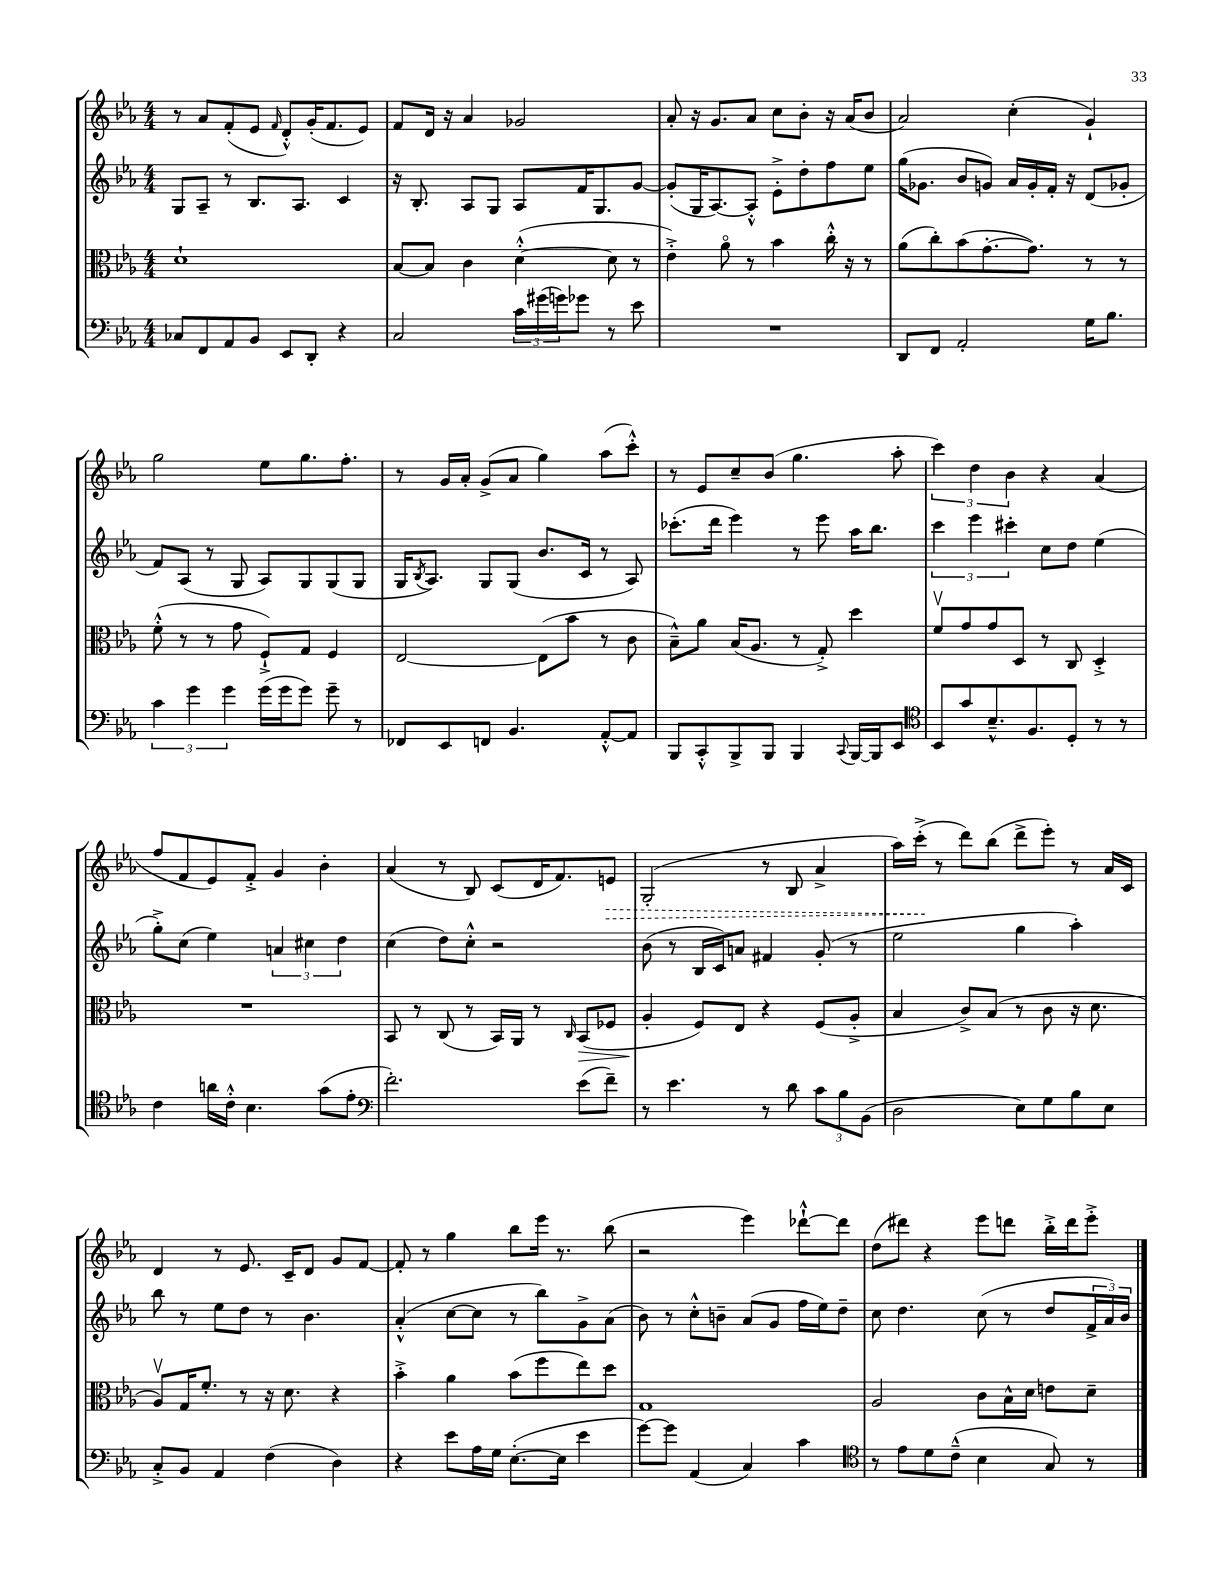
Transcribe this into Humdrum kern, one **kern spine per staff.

**kern	**kern	**dynam	**kern	**kern	**dynam
*part4	*part3	*part3	*part2	*part1	*part1
*staff4	*staff3	*staff3	*staff2	*staff1	*staff1
*clefF4	*clefC3	*	*clefG2	*clefG2	*
*k[b-e-a-]	*k[b-e-a-]	*	*k[b-e-a-]	*k[b-e-a-]	*
*M4/4	*M4/4	*	*M4/4	*M4/4	*
=40	=40	=40	=40	=40	=40
8C-X/L	1d`	.	8G/L	8r	.
8FF/	.	.	8A-~/J	8a-/L	.
8AA-/	.	.	8r	(8f'/	.
8BB-/J	.	.	8.B-/L	8e-/J	.
.	.	.	.	16qqf/	.
8EE-/L	.	.	.	8d'^^/L)	.
.	.	.	8.A-/J	.	.
8DD'/J	.	.	.	(16g'/K	.
.	.	.	.	8.f/	.
4r	.	.	4c/	.	.
.	.	.	.	8e-/J)	.
=41	=41	=41	=41	=41	=41
2C/	[8B-/L	.	16r	8f/L	.
.	.	.	8.B-'/	.	.
.	8B-/J]	.	.	16d/Jk	.
.	.	.	.	16r	.
.	4c\	.	8A-/L	4a-/	.
.	.	.	8G/J	.	.
24c\LL	([4d'^^\	.	8A-/L	2g-X/	.
(24g#X\	.	.	.	.	.
24gn\J)	.	.	.	.	.
8g-X\J	.	.	16f/K	.	.
.	.	.	8.G/	.	.
8r	8d\]	.	.	.	.
8e-\	8r	.	[8g/J	.	.
=42	=42	=42	=42	=42	=42
1r	4e-'^\)	.	(8g'/L]	8a-'/	.
.	.	.	16G/K	16r	.
.	.	.	[8.A-/)	8.g/L	.
.	8a-\	.	.	.	.
.	8r	.	8A-'^^/J]	8a-/J	.
.	4b-\	.	8e-'^\L	8cc\L	.
.	.	.	8dd'\	8b-'\J	.
.	16cc'^^\	.	8ff\	16r	.
.	16r	.	.	(16a-/KL	.
.	8r	.	8ee-\J	8b-/J	.
=43	=43	=43	=43	=43	=43
8DD/L	(8a-\L	.	(16gg\KL	2a-/)	.
.	.	.	8.g-X\J	.	.
8FF/J	8cc'\)	.	.	.	.
2AA-'/	(8b-\	.	8b-/L	.	.
.	[8.g'\	.	8gn/J)	.	.
.	.	.	16a-/LL	(4cc'\	.
.	8.g\J])	.	16g'/	.	.
.	.	.	16f'/JJ	.	.
.	.	.	16r	.	.
16G\KL	8r	.	(8d/L	4g`/)	.
8.B-\J	.	.	.	.	.
.	8r	.	8g-X'/J	.	.
!!LO:LB:g=z
=44	=44	=44	=44	=44	=44
6c\	(8f'^^\	.	8f/L)	2gg\	.
.	8r	.	(8A-/J	.	.
6g\	.	.	.	.	.
.	8r	.	8r	.	.
6g\	.	.	.	.	.
.	8g\	.	8G/	.	.
(16g\LL	8F`^/L)	.	8A-/L)	8ee-\L	.
16g\J	.	.	.	.	.
8g\J)	8G/J	.	8G/	8.gg\	.
8g~\	4F/	.	(8G/	.	.
.	.	.	.	8.ff'\J	.
8r	.	.	8G/J	.	.
=45	=45	=45	=45	=45	=45
8FF-X/L	[2E-/	.	16G/KL	8r	.
.	.	.	8qB-/	.	.
.	.	.	8.A-/J)	.	.
8EE-/	.	.	.	16g/LL	.
.	.	.	.	16a-'/JJ	.
8FFn/J	.	.	8G/L	(8g^/L	.
4.BB-/	.	.	(8G/J	8a-/J	.
.	(8E-\L]	.	8.b-/L	4gg\)	.
.	8b-\J	.	.	.	.
.	.	.	16c/Jk	.	.
[8AA-'^^/L	8r	.	8r	(8aa-\L	.
8AA-/J]	8c\	.	8A-/)	8ccc'^^\J)	.
=46	=46	=46	=46	=46	=46
8BBB-/L	8B-~^^\L)	.	(8.ccc-X'\L	8r	.
8CC'^^/	8a-\J	.	.	8e-/L	.
.	.	.	16ddd\Jk	.	.
8BBB-^/	(16B-/KL	.	4eee-\)	8cc~/	.
.	8.A-/J	.	.	.	.
8BBB-/J	.	.	.	(8b-/J	.
4BBB-/	8r	.	8r	4.gg\	.
.	8G'^/)	.	8eee-\	.	.
8qqCC/	.	.	.	.	.
[16BBB-/LL	4dd\	.	16aa-\KL	.	.
16BBB-/J]	.	.	8.bb-\J	.	.
8EE-/J	.	.	.	8aa-'\	.
=47	=47	=47	=47	=47	=47
*clefC4	*	*	*	*	*
8BB-/L	8fv/L	.	6ccc\	6ccc\)	.
8g/	8g/	.	.	.	.
.	.	.	6eee-\	6dd\	.
8.B-~^^/	8g/	.	.	.	.
.	.	.	6ccc#X'\	6b-\	.
.	8D/J	.	.	.	.
8.F/	.	.	.	.	.
.	8r	.	8cc\L	4r	.
8D'/J	8C/	.	8dd\J	.	.
8r	4D'^/	.	(4ee-\	(4a-/	.
8r	.	.	.	.	.
!!LO:LB:g=z
=48	=48	=48	=48	=48	=48
4c\	1r	.	8gg'^\L)	8ff/L	.
.	.	.	(8cc\J	8f/	.
16an\LL	.	.	4ee-\)	8e-/)	.
16c'^^\JJ	.	.	.	.	.
4.B-\	.	.	.	8f'^/J	.
.	.	.	6an/	4g/	.
.	.	.	6cc#X\	.	.
(8g\L	.	.	.	4b-'\	.
.	.	.	6dd\	.	.
8e-'\J	.	.	.	.	.
=49	=49	=49	=49	=49	=49
*clefF4	*	*	*	*	*
2.f'\)	8BB-/	.	(4cc\	(4a-/	.
.	8r	.	.	.	.
.	(8C/	.	8dd\L)	8r	.
.	8r	.	8cc'^^\J	8B-/)	.
.	16BB-/LL)	.	2r	(8c/L	.
.	16AA-/JJ	.	.	.	.
.	8r	.	.	16d/K	.
.	.	.	.	8.f/)	.
.	16qqC/	.	.	.	.
!	!	!LO:HP:b	!	!	!
(8e-\L	(8BB-/L	>	.	.	.
!	!	!	!	!	!LO:HP:b
8f~\J)	8F-X/J	.	.	8en/J	>
=50	=50	=50	=50	=50	=50
8r	4A-'/	.	(8b-\	(2G'/	.
4.e-\	.	.	8r	.	.
.	8F/L)	]	16B-/LL	.	.
.	.	.	16c/J)	.	.
.	8E-/J	.	8an/J	.	.
8r	4r	.	4f#X/	8r	.
8d\	.	.	.	8B-/	.
12c\L	(8F/L	.	(8g'/	4a-^/	.
12B-\	.	.	.	.	.
.	8A-'^/J	.	8r	.	.
(12BB-\J	.	.	.	.	.
=51	=51	=51	=51	=51	=51
2D\	4B-/	.	2ee-\	16aa-\LL)	.
.	.	.	.	(16ccc'^\JJ	.
.	.	.	.	8r	]
.	8c^/L)	.	.	8ddd\L)	.
.	(8B-/J	.	.	(8bb-\J	.
8E-\L)	8r	.	4gg\	8ddd^\L	.
8G\	8c\	.	.	8eee-'\J)	.
8B-\	16r	.	4aa-'\)	8r	.
.	8.d\	.	.	.	.
8E-\J	.	.	.	16a-/LL	.
.	.	.	.	16c/JJ	.
!!LO:LB:g=z
=52	=52	=52	=52	=52	=52
8C'^/L	8A-v/L)	.	8bb-\	4d/	.
8BB-/J	16G/K	.	8r	.	.
.	8.f'/J	.	.	.	.
4AA-/	.	.	8ee-\L	8r	.
.	8r	.	8dd\J	8.e-/	.
(4F\	16r	.	8r	.	.
.	8.d\	.	.	16c~/KL	.
.	.	.	4.b-\	8d/J	.
4D\)	4r	.	.	8g/L	.
.	.	.	.	[8f/J	.
=53	=53	=53	=53	=53	=53
4r	4b-'^\	.	(4a-'^^/	8f'/]	.
.	.	.	.	8r	.
8e-\L	4a-\	.	[8cc\L	4gg\	.
16A-\L	.	.	8cc\J]	.	.
16G\JJ	.	.	.	.	.
([8.E-'\L	(8b-\L	.	8r	8bb-\L	.
.	8ff\	.	8bb-\L)	16eee-\Jk	.
16E-\Jk]	.	.	.	8.r	.
4e-\	8ee-\)	.	8g^\	.	.
.	8dd\J	.	(8a-\J	(8bb-\	.
=54	=54	=54	=54	=54	=54
[8g\L)	1G	.	8b-\)	2r	.
8g\J]	.	.	8r	.	.
(4AA-/	.	.	8cc'^^\L	.	.
.	.	.	8bn~\J	.	.
4C/)	.	.	(8a-/L	4eee-\)	.
.	.	.	8g/J	.	.
4c\	.	.	16ff\LL	[8ddd-X`^^\L	.
.	.	.	16ee-\J)	.	.
.	.	.	8dd~\J	8ddd-\J]	.
=55	=55	=55	=55	=55	=55
*clefC4	*	*	*	*	*
8r	2A-/	.	8cc\	(8dd\L	.
8e-\L	.	.	4.dd\	8ddd#X\J)	.
8d\	.	.	.	4r	.
(8c~^^\J	.	.	.	.	.
4B-\	8c\L	.	(8cc\	8eee-\L	.
.	16B-^^\L	.	8r	8dddn\J	.
.	16d\JJ	.	.	.	.
8G/)	8en\L	.	8dd/L	16bb-'^\LL	.
.	.	.	.	16ddd\J	.
8r	8d~\J	.	24f^/L	8eee-'^\J	.
.	.	.	24a-/)	.	.
.	.	.	24b-/JJ	.	.
==	==	==	==	==	==
*-	*-	*-	*-	*-	*-
